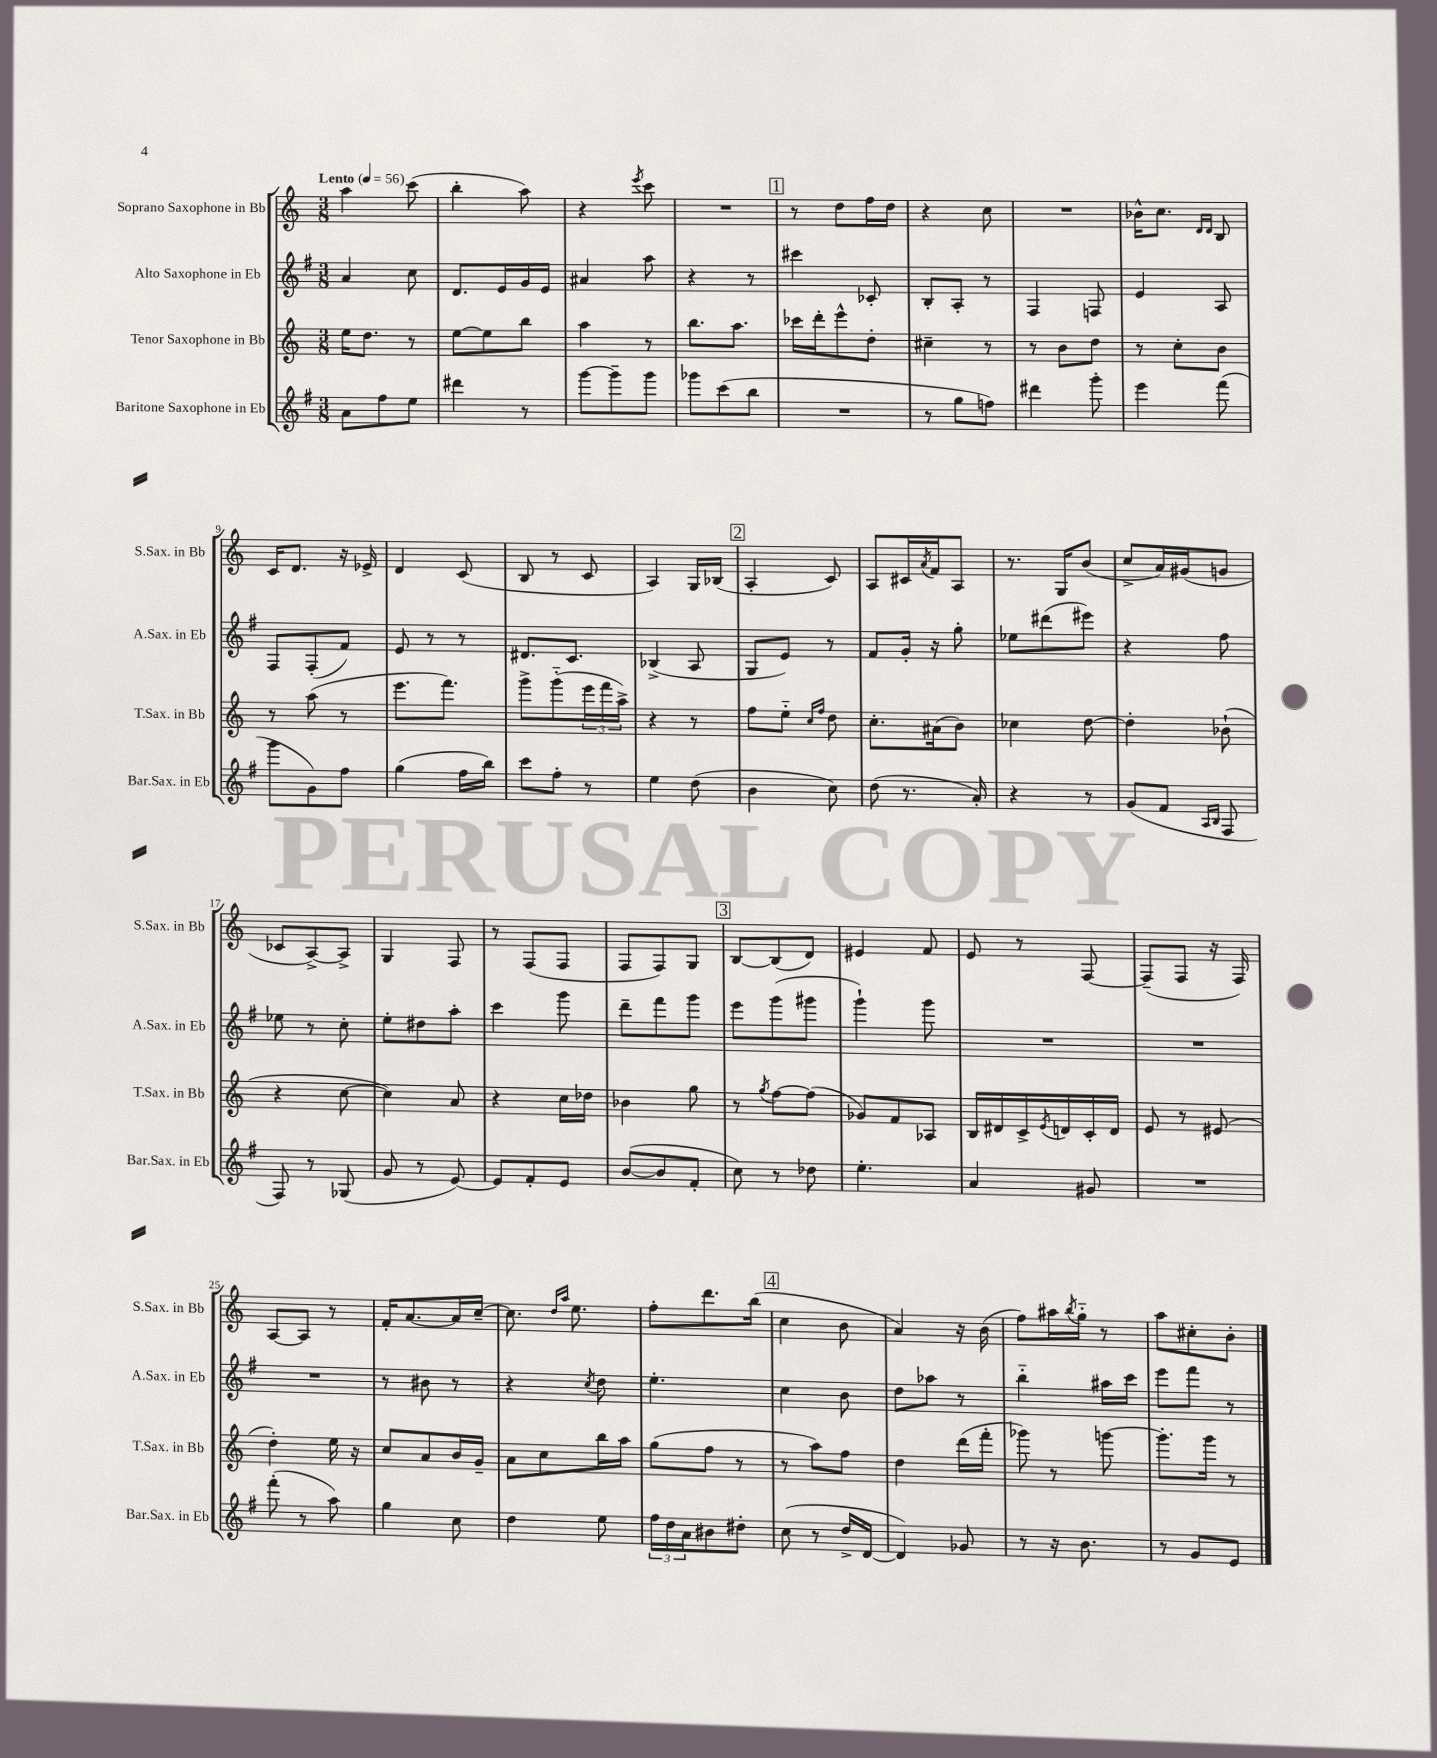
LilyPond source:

<<
\new StaffGroup <<
\new Staff = "s0" \with { instrumentName = "Soprano Saxophone in Bb" shortInstrumentName = "S.Sax. in Bb" } {
    \clef treble \key c \major \numericTimeSignature \time 3/8 \tempo "Lento" 4 = 56
    a''4 c'''8( |
    b''4-. a''8) |
    r4 \acciaccatura { e'''8 } c'''8 |
    R4. |
    \mark \markup { \box "1" } r8 d''8 f''16 d''16 |
    r4 c''8 |
    R4. |
    bes'16-^ c''8. \grace { d'16 d'16 } b8 |
    c'16 d'8. r16 ees'16-> |
    d'4 c'8( |
    b8 r8 c'8 |
    a4) g16 bes16( |
    \mark \markup { \box "2" } a4-. c'8) |
    a8 cis'16 \acciaccatura { a'8 } f'16 a8 |
    r8. g16 b'8( |
    c''8-> a'16) gis'16( g'8 |
    ces'8 a8~->) a8-> |
    g4 f8 |
    r8 f8( f8 |
    f8 f8) g8 |
    \mark \markup { \box "3" } b8~ b8( d'8) |
    eis'4 f'8 |
    e'8 r8 f8~ |
    f8--( f8 r16 f16) |
    a8~ a8 r8 |
    f'16-. a'8.~ a'16 c''16~-- |
    c''8. \grace { d''16 a''16 } e''8. |
    f''8-. d'''8. b''16( |
    \mark \markup { \box "4" } c''4 b'8 |
    a'4) r16 b'16( |
    f''8) ais''16 \acciaccatura { b''8 } g''16-_ r8 |
    a''8 cis''8-. b'8-. \bar "|." |
}
\new Staff = "s1" \with { instrumentName = "Alto Saxophone in Eb" shortInstrumentName = "A.Sax. in Eb" } {
    \clef treble \key g \major \numericTimeSignature \time 3/8
    a'4 c''8 |
    d'8. e'16 g'16 e'16 |
    ais'4 a''8 |
    r4 r8 |
    \mark \markup { \box "1" } cis'''4 ces'8-. |
    b8-. a8-. r8 |
    fis4 f8 |
    e'4 a8 |
    fis8 fis8-.( fis'8) |
    e'8 r8 r8 |
    dis'8. c'8. |
    bes4->( a8 |
    \mark \markup { \box "2" } g8 e'8) r8 |
    fis'8 g'16-. r16 g''8-. |
    ees''8 dis'''8( eis'''8) |
    r4 fis''8 |
    ees''8 r8 c''8-. |
    e''8-. dis''8 a''8-. |
    c'''4 g'''8 |
    d'''8-- fis'''8 g'''8 |
    \mark \markup { \box "3" } e'''8 g'''8( gis'''8 |
    g'''4-!) g'''8 |
    R4. |
    R4. |
    R4. |
    r8 bis'8 r8 |
    r4 \acciaccatura { c''8 } d''8 |
    e''4.-. |
    \mark \markup { \box "4" } c''4 b'8 |
    d''8 aes''8 r8 |
    b''4-_ ais''16 c'''16 |
    e'''8 fis'''8 r8 \bar "|." |
}
\new Staff = "s2" \with { instrumentName = "Tenor Saxophone in Bb" shortInstrumentName = "T.Sax. in Bb" } {
    \clef treble \key c \major \numericTimeSignature \time 3/8
    e''16 d''8. r8 |
    e''8~ e''8 b''8 |
    a''4 r8 |
    b''8. a''8. |
    \mark \markup { \box "1" } ces'''16 d'''16-. e'''8-^ d''8-. |
    cis''4-- r8 |
    r8 b'8 d''8 |
    r8 c''8-. b'8 |
    r8 a''8( r8 |
    e'''8. f'''8.) |
    g'''8-> g'''8-_( \tuplet 3/2 { e'''16 f'''16 a''16->) } |
    r4 r8 |
    \mark \markup { \box "2" } f''8 e''8-_ \grace { c''16 f''16 } d''8 |
    c''8.-. ais'16( b'8) |
    ces''4 d''8~ |
    d''4-. bes'8-!( |
    r4 c''8~ |
    c''4) a'8 |
    r4 c''16 des''16 |
    bes'4 g''8 |
    \mark \markup { \box "3" } r8 \acciaccatura { g''8 } f''8~ f''8( |
    ges'8) f'8 aes8 |
    b16 dis'16 c'16-> \acciaccatura { e'8 } d'16 c'16-. d'16 |
    e'8 r8 eis'8( |
    d''4-.) e''16 r16 |
    c''8 a'8 b'16 g'16-- |
    a'8 c''8 b''16 a''16 |
    g''8( f''8 r8 |
    \mark \markup { \box "4" } r8 a''8) f''8 |
    d''4 d'''16( f'''16-. |
    ges'''8) r8 g'''8~ |
    g'''8.-. g'''16 r8 \bar "|." |
}
\new Staff = "s3" \with { instrumentName = "Baritone Saxophone in Eb" shortInstrumentName = "Bar.Sax. in Eb" } {
    \clef treble \key g \major \numericTimeSignature \time 3/8
    a'8 fis''8 e''8 |
    dis'''4 r8 |
    g'''8~ g'''8-- g'''8 |
    ges'''8 c'''8( b''8 |
    \mark \markup { \box "1" } R4. |
    r8 g''8 f''8) |
    dis'''4 g'''8-. |
    e'''4 fis'''8( |
    g'''8 g'8) fis''8 |
    g''4( fis''16 b''16) |
    c'''8 fis''8-. r8 |
    e''4 d''8( |
    \mark \markup { \box "2" } b'4 c''8) |
    d''8( r8. a'16-.) |
    r4 r8 |
    g'8( fis'8 \grace { a16 b16 } fis8 |
    fis8) r8 ges8( |
    g'8 r8 e'8~) |
    e'8 fis'8-. e'8 |
    b'8~( b'8 fis'8-. |
    \mark \markup { \box "3" } c''8) r8 des''8 |
    e''4.-. |
    a'4 gis'8 |
    R4. |
    fis'''8-.( r8 a''8) |
    g''4 c''8 |
    d''4 e''8 |
    \tuplet 3/2 { fis''16 d''16 a'16 } bis'8 dis''8-. |
    \mark \markup { \box "4" } c''8( r8 d''16-> d'16~ |
    d'4) ges'8 |
    r8 r16 b'8. |
    r8 g'8 e'8 \bar "|." |
}
>>
>>
